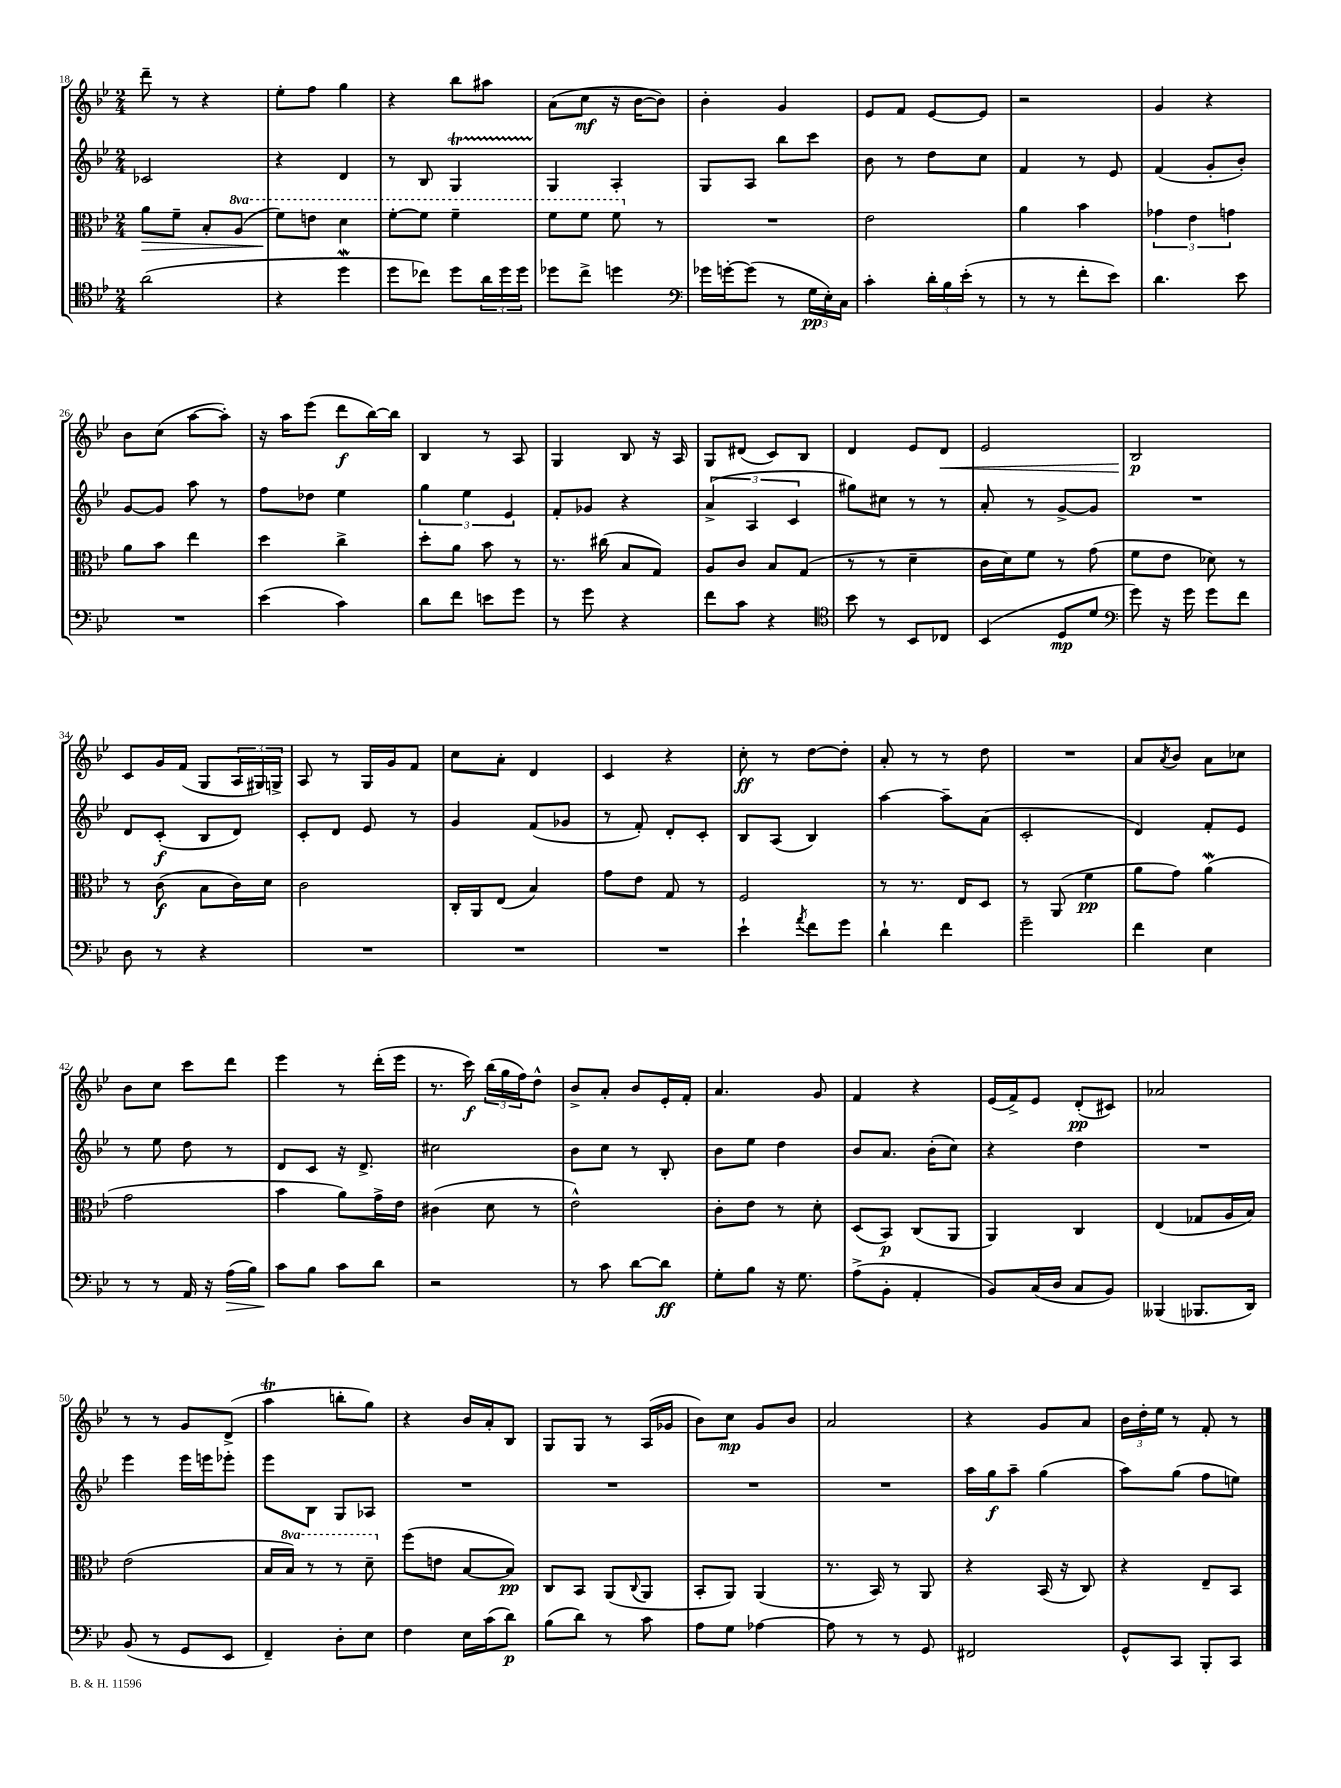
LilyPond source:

<<
\new StaffGroup <<
\new Staff = "s0" {
    \clef treble \key bes \major \numericTimeSignature \time 2/4
    d'''8-- r8 r4 |
    ees''8-. f''8 g''4 |
    r4 bes''8 ais''8 |
    a'8( c''8\mf r16 bes'16~ bes'8) |
    bes'4-. g'4 |
    ees'8 f'8 ees'8~ ees'8 |
    r2 |
    g'4 r4 |
    bes'8 c''8( a''8~ a''8-.) |
    r16 a''16 ees'''8( d'''8\f bes''16~) bes''16 |
    bes4 r8 a8 |
    g4 bes8 r16 a16 |
    g8 dis'8( c'8) bes8 |
    d'4 ees'8 d'8\< |
    ees'2 |
    bes2\p\! |
    c'8 g'16 f'16( g8 \tuplet 3/2 { a16 gis16) g16-> } |
    a8 r8 g16 g'16 f'8 |
    c''8 a'8-. d'4 |
    c'4 r4 |
    c''8-.\ff r8 d''8~ d''8-. |
    a'8-. r8 r8 d''8 |
    R2 |
    a'8 \acciaccatura { a'8 } bes'8 a'8 ces''8 |
    bes'8 c''8 c'''8 d'''8 |
    ees'''4 r8 d'''16-.( ees'''16 |
    r8. c'''16\f) \tuplet 3/2 { bes''16( g''16 f''16) } d''8-^ |
    bes'8-> a'8-. bes'8 ees'16-. f'16-. |
    a'4. g'8 |
    f'4 r4 |
    ees'16( f'16->) ees'8 d'8-.\pp( cis'8) |
    aes'2 |
    r8 r8 g'8 d'8->( |
    a''4\trill b''8-. g''8) |
    r4 bes'16 a'16-. bes8 |
    g8 g8 r8 a16( ges'16 |
    bes'8) c''8\mp g'8 bes'8 |
    a'2 |
    r4 g'8 a'8 |
    \tuplet 3/2 { bes'16 d''16-. ees''16 } r8 f'8-. r8 \bar "|." |
}
\new Staff = "s1" {
    \clef treble \key bes \major \numericTimeSignature \time 2/4
    ces'2 |
    r4 d'4 |
    r8 bes8 g4\startTrillSpan |
    g4\stopTrillSpan a4-. |
    g8 a8 bes''8 c'''8 |
    bes'8 r8 d''8 c''8 |
    f'4 r8 ees'8 |
    f'4( g'8-. bes'8-.) |
    g'8~ g'8 a''8 r8 |
    f''8 des''8 ees''4 |
    \tuplet 3/2 { g''4 ees''4 ees'4 } |
    f'8-. ges'8 r4 |
    \tuplet 3/2 { a'4->( a4 c'4 } |
    gis''8) cis''8 r8 r8 |
    a'8-. r8 g'8~-> g'8 |
    R2 |
    d'8 c'8-.\f( bes8 d'8) |
    c'8-. d'8 ees'8 r8 |
    g'4 f'8( ges'8 |
    r8 f'8-.) d'8-. c'8-. |
    bes8 a8( bes4) |
    a''4~ a''8-- a'8( |
    c'2-. |
    d'4) f'8-. ees'8 |
    r8 ees''8 d''8 r8 |
    d'8 c'8 r16 d'8.-> |
    cis''2 |
    bes'8 c''8 r8 bes8-. |
    bes'8 ees''8 d''4 |
    bes'8 a'8. bes'16-.( c''8) |
    r4 d''4 |
    R2 |
    ees'''4 ees'''16 e'''16 ees'''8-. |
    ees'''8 bes8 g8 aes8 |
    R2 |
    R2 |
    R2 |
    R2 |
    a''16 g''16\f a''8-- g''4( |
    a''8) g''8( f''8 e''8) \bar "|." |
}
\new Staff = "s2" {
    \clef alto \key bes \major \numericTimeSignature \time 2/4 \set Staff.ottavationMarkups = #ottavation-simple-ordinals
    a'8\> f'8-- bes8-. \ottava #1 a'8( |
    f''8\!) e''8 d''4 |
    f''8~-. f''8 f''4-- |
    f''8 f''8 f''8 \ottava #0 r8 |
    R2 |
    ees'2 |
    a'4 bes'4 |
    \tuplet 3/2 { ges'4 ees'4 g'4 } |
    a'8 bes'8 ees''4 |
    d''4 c''4-> |
    d''8-. a'8 bes'8 r8 |
    r8. cis''16( bes8 g8) |
    a8 c'8 bes8 g8( |
    r8 r8 d'4-- |
    c'16 d'16) f'8 r8 g'8( |
    f'8 ees'8 des'8) r8 |
    r8 c'8\f( bes8 c'16) d'16 |
    c'2 |
    c16-. a,16 ees8( bes4) |
    g'8 ees'8 g8 r8 |
    f2 |
    r8 r8. ees16 d8 |
    r8 a,8( f'4\pp |
    a'8 g'8) a'4\mordent( |
    g'2 |
    bes'4 a'8) g'16-> ees'16 |
    cis'4( d'8 r8 |
    ees'2-^) |
    c'8-. ees'8 r8 d'8-. |
    d8( bes,8\p) c8( a,8 |
    a,4) c4 |
    ees4( ges8 a16 bes16) |
    ees'2( |
    bes16 \ottava #1 bes'16) r8 r8 d''8-- \ottava #0 |
    f''8( e'8 bes8~ bes8\pp) |
    c8 bes,8 a,8( \appoggiatura { c8 } a,8 |
    bes,8-. a,8) a,4( |
    r8. bes,16) r8 a,8 |
    r4 bes,16( r16 c8) |
    r4 ees8-- bes,8 \bar "|." |
}
\new Staff = "s3" {
    \clef tenor \key bes \major \numericTimeSignature \time 2/4
    a'2( |
    r4 d''4\mordent |
    d''8 ces''8) d''8 \tuplet 3/2 { a'16 d''16 d''16 } |
    des''8 c''8-> d''4 |
    \clef bass ges'16 g'16~-. g'8( r8 \tuplet 3/2 { g16\pp ees16-.) c16 } |
    c'4-. \tuplet 3/2 { d'16-. bes16 ees'16-.( } r8 |
    r8 r8 f'8-. ees'8) |
    d'4. ees'8 |
    R2 |
    ees'4( c'4) |
    d'8 f'8 e'8 g'8 |
    r8 g'8 r4 |
    f'8 c'8 r4 |
    \clef tenor bes'8 r8 bes,8 ces8 |
    bes,4( d8\mp d'8 |
    \clef bass g'8) r16 g'16 g'8 f'8 |
    d8 r8 r4 |
    R2 |
    R2 |
    R2 |
    ees'4-! \acciaccatura { a'8 } f'8 g'8 |
    d'4-! f'4 |
    g'2-- |
    f'4 ees4 |
    r8 r8 a,16 r16 a16\>( bes16) |
    c'8\! bes8 c'8 d'8 |
    r2 |
    r8 c'8 d'8~ d'8\ff |
    g8-. bes8 r16 g8. |
    a8->( bes,8-. a,4-. |
    bes,8) c16( d16 c8 bes,8) |
    beses,,4( bes,,8. d,16) |
    bes,8( r8 g,8 ees,8 |
    f,4--) d8-. ees8 |
    f4 ees16 c'16( d'8\p) |
    bes8( d'8) r8 c'8 |
    a8 g8 aes4~ |
    aes8 r8 r8 g,8 |
    fis,2 |
    g,8-^ c,8 bes,,8-. c,8 \bar "|." |
}
>>
>>
\layout { \context { \Score currentBarNumber = #18 } }
